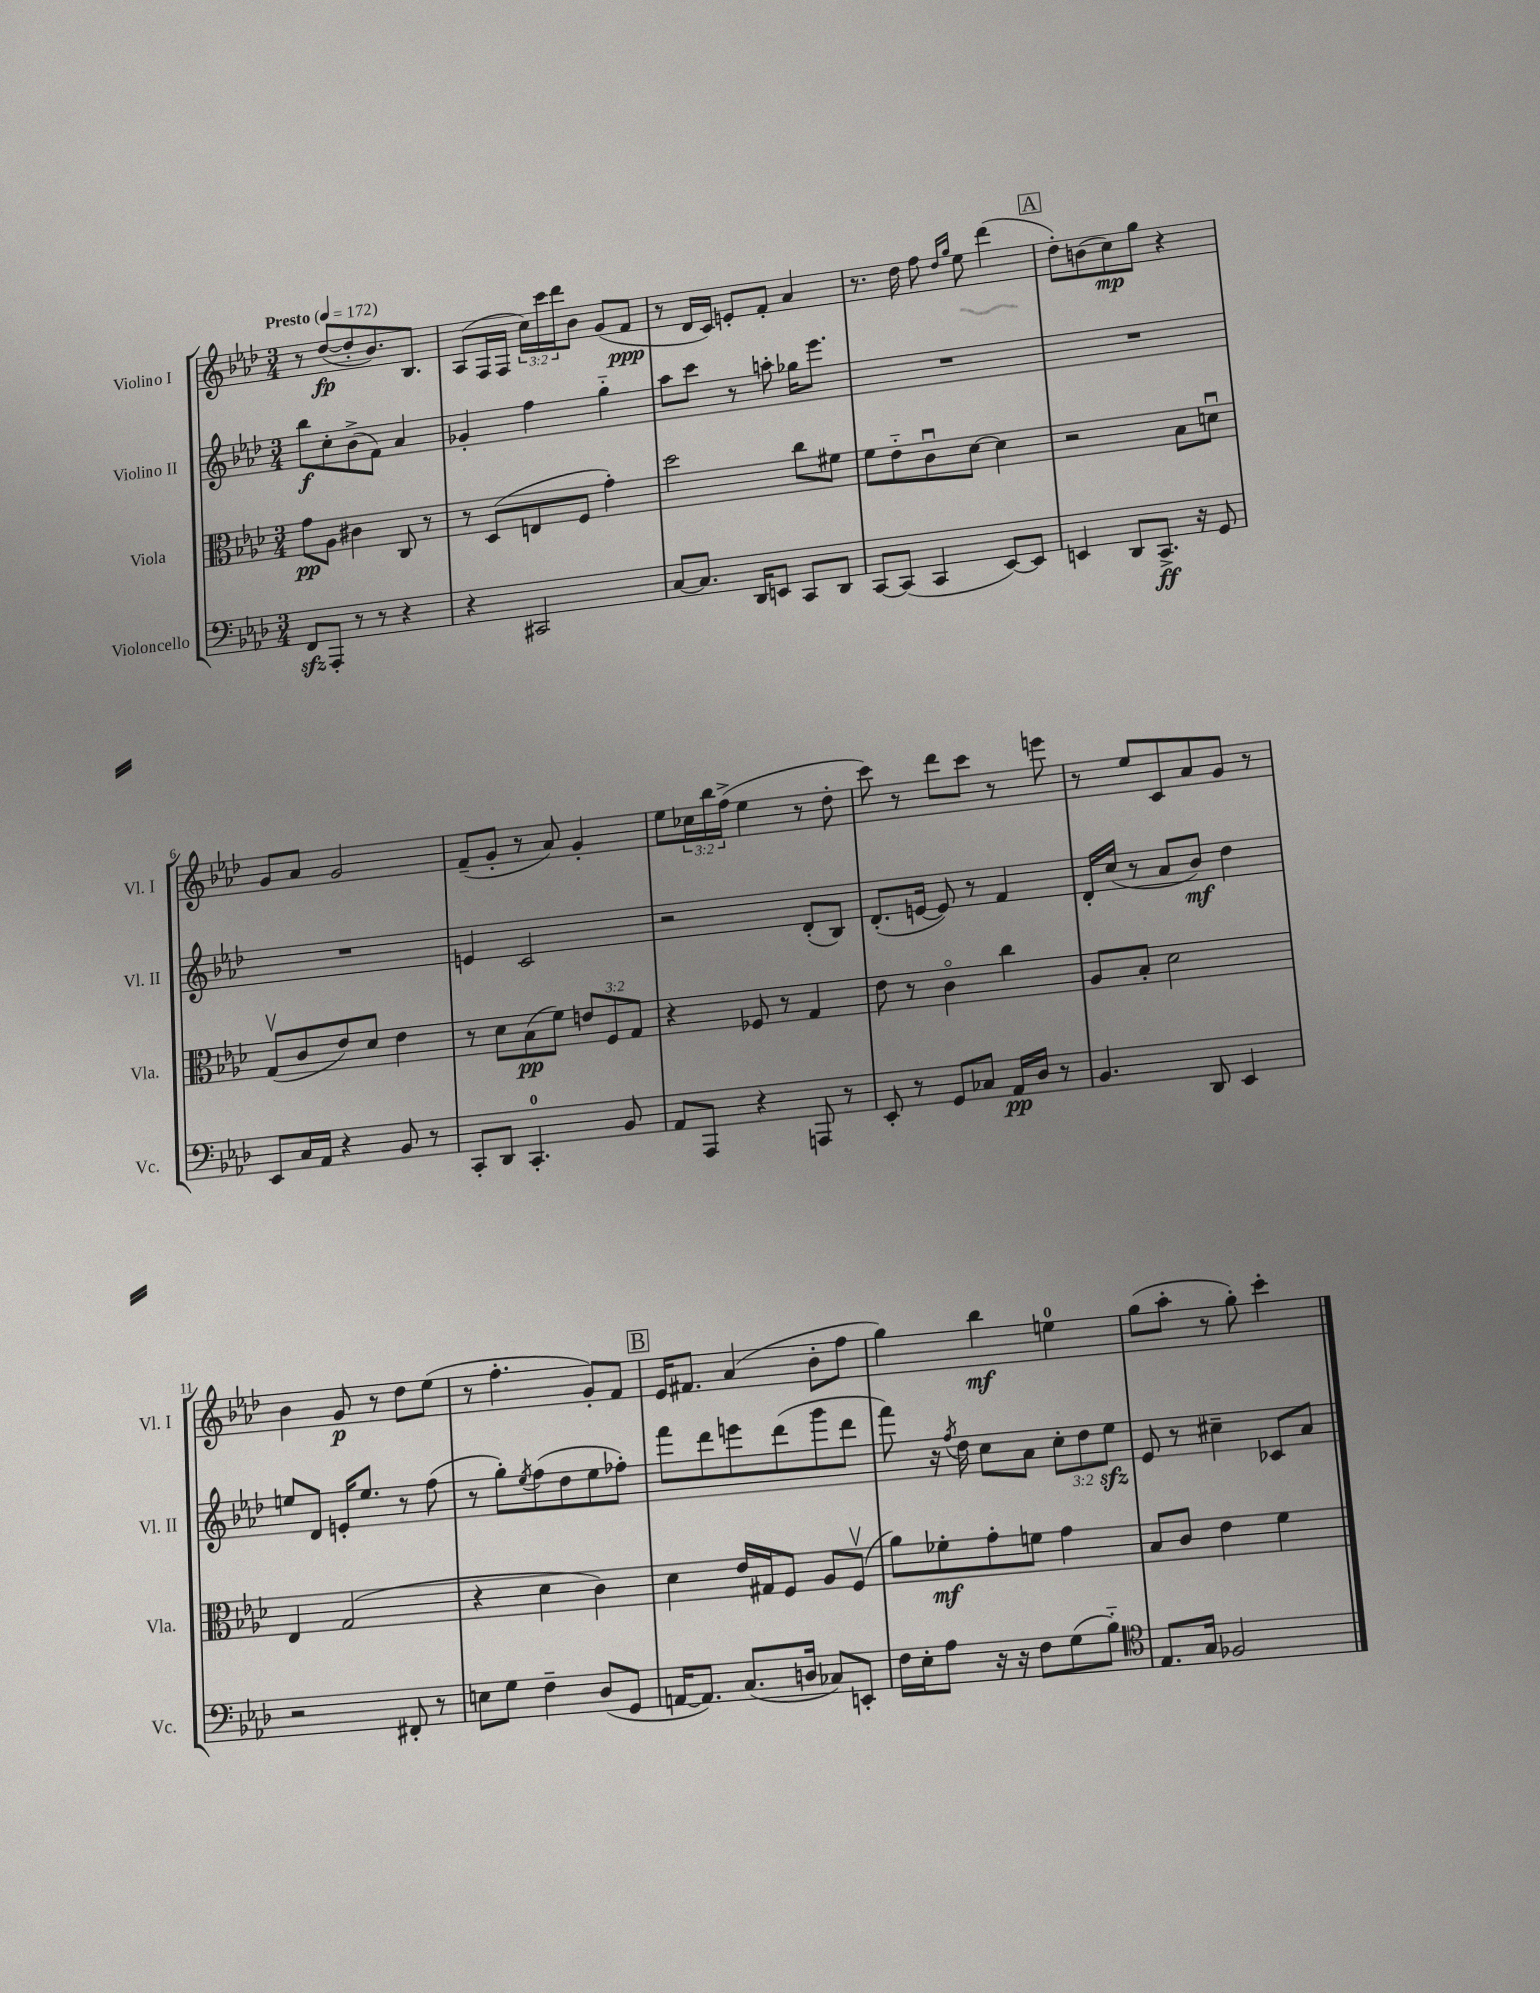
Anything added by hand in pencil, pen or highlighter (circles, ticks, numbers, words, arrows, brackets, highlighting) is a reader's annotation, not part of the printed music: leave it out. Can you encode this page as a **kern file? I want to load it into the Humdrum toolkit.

**kern	**kern	**kern	**kern
*staff4	*staff3	*staff2	*staff1
*clefF4	*clefC3	*clefG2	*clefG2
*k[b-e-a-d-]	*k[b-e-a-d-]	*k[b-e-a-d-]	*k[b-e-a-d-]
*M3/4	*M3/4	*M3/4	*M3/4
*MM172	*MM172	*MM172	*MM172
8FF/L	8g\L	8bb-\L	8r
8AAA-'/J	8A-\J	8cc'\	([8dd-/L
8r	4c#\	(8b-^\	8dd-'/]
8r	.	8f\J)	8.b-/)
4r	8C/	4a-/	.
.	.	.	8.B-/J
.	8r	.	.
=	=	=	=
4r	8r	4g-'/	(8A-/L
.	(8D-/L	.	16F/L
.	.	.	16F/JJ
2CC#/	8E/	4ff\	24cc\LL)
.	.	.	24ccc\
.	.	.	24ddd-\J
.	8F/J	.	8b-\J
.	4g'\)	4gg'~\	(8g/L
.	.	.	8f/J
=	=	=	=
[8C/L	2dd-\	8aa-\L	8r
8.C/]J	.	8ccc\J	16d-/LL
.	.	.	16c/JJ)
.	.	8r	8e'/L
16DD-/LK	.	.	.
8EE/J	.	8aa'\	8f'/J
8CC/L	8cc\L	16gg-\LK	4a-/
.	.	8.eee-\J	.
8DD-/J	8f#\J	.	.
=	=	=	=
[8CC/L	8f\L	2.r	8.r
(8CC/]J	8e-'~\	.	.
.	.	.	16dd-\
4CC/	8cu\	.	8ff\
.	.	.	16qqdd-/LL
.	.	.	16qqgg/JJ
.	[8d-\J	.	8ee-\
[8EE-/L)	4d-\]	.	(4ddd-\
8EE-/]J	.	.	.
=	=	=	=
4EE/	2r	2.r	8dd-'\L)
.	.	.	(8b\
8DD-/L	.	.	8cc\)
8.CC^/J	.	.	8gg\J
.	8B-\L	.	4r
16r	.	.	.
8GG/	8du\J	.	.
=	=	=	=
8EE-/L	(8Gv/L	2.r	8g/L
16C/L	8c/	.	8a-/J
16AA-/JJ	.	.	.
4r	8e-/)	.	2g/
.	8d-/J	.	.
8BB-/	4e-\	.	.
8r	.	.	.
=	=	=	=
8CC'/L	8r	4e/	(8f~/L
8DD-/J	8d-\L	.	8g'/J
4.CC'/	(8B-\	2c/	8r
.	8f\J)	.	8a-/)
.	12e/L	.	4g'/
.	12F/	.	.
8BB-/	.	.	.
.	12G/J	.	.
=	=	=	=
8AA-/L	4r	2r	8ee-\L
8AAA-/J	.	.	24cc-\L
.	.	.	24bb-\
.	.	.	(24ff^\JJ
4r	8F-/	.	4ee-\
.	8r	.	.
8AAA/	4G/	(8d-'/L	8r
8r	.	8B-/J)	8dd-'\
=	=	=	=
8EE-'/	8e-\	(8.d-'/L	8ccc\)
8r	8r	.	8r
.	.	[16e/Jk	.
8GG/L	4co\	8e/])	8ddd-\L
8C-/J	.	8r	8ccc\J
16AA-/LL	4cc\	4f/	8r
16D-/JJ	.	.	.
8r	.	.	8eee\
=	=	=	=
4.BB-/	8A-/L	16d-'/LL	8r
.	.	(16cc/JJ	.
.	8B-'/J	8r	8ee-/L
.	2d-\	8a-/L	8c/
8DD-/	.	8b-/J)	8a-/
4EE-/	.	4dd-\	8g/J
.	.	.	8r
=	=	=	=
2r	4E-/	8ee/L	4b-\
.	.	8d-/J	.
.	(2G/	16e'/LK	8g/
.	.	8.ee/J	.
.	.	.	8r
8FF#'/	.	8r	8dd-\L
8r	.	(8ff\	(8ee-\J
=	=	=	=
8E\L	4r	8r	8r
8G\J	.	8gg'\L)	4.ff'\
.	.	8qee-/	.
4F~\	4d-\	(8ff\	.
.	.	8dd-\	.
(8D-/L	4c\)	8ee-\	8g'/L)
8GG/J	.	8ff-'\J)	8f/J
=	=	=	=
[16AA/LK	4d-\	8fff\L	16e-/LK
8.AA/]J)	.	.	8.f#/J
.	.	8ddd-\	.
(8.C/L	16e-/LL	8eee\	(4a-/
.	16G#/J	.	.
.	8F/J	(8ddd-\	.
16D/Jk	.	.	.
8C-/L)	8A-/L	8ggg\	8b-'\L
8EE'/J	(8Fv/J	8ddd-\J	8ff\J
=	=	=	=
16F\LL	8a-\L)	8fff\)	4gg\)
16E-'\J	.	.	.
8A-\J	8f-'\	16r	.
.	.	8qff/	.
.	.	16dd-\	.
16r	8g'\	8cc\L	4bb-\
16r	.	.	.
8F\L	8f\J	8a-\J	.
(8G\	4g\	12cc'\L	4ee\
.	.	12dd-\	.
8B-'~\J)	.	.	.
.	.	12ee-\J	.
=	=	=	=
*clefC4	*	*	*
8.E-/L	8B-/L	8e-/	(8gg\L
.	8c/J	8r	8aa-'\J
16G/Jk	.	.	.
2F-/	4e-\	4cc#~\	8r
.	.	.	8gg'\)
.	4f\	8c-/L	4ccc'\
.	.	8a-/J	.
==	==	==	==
*-	*-	*-	*-
